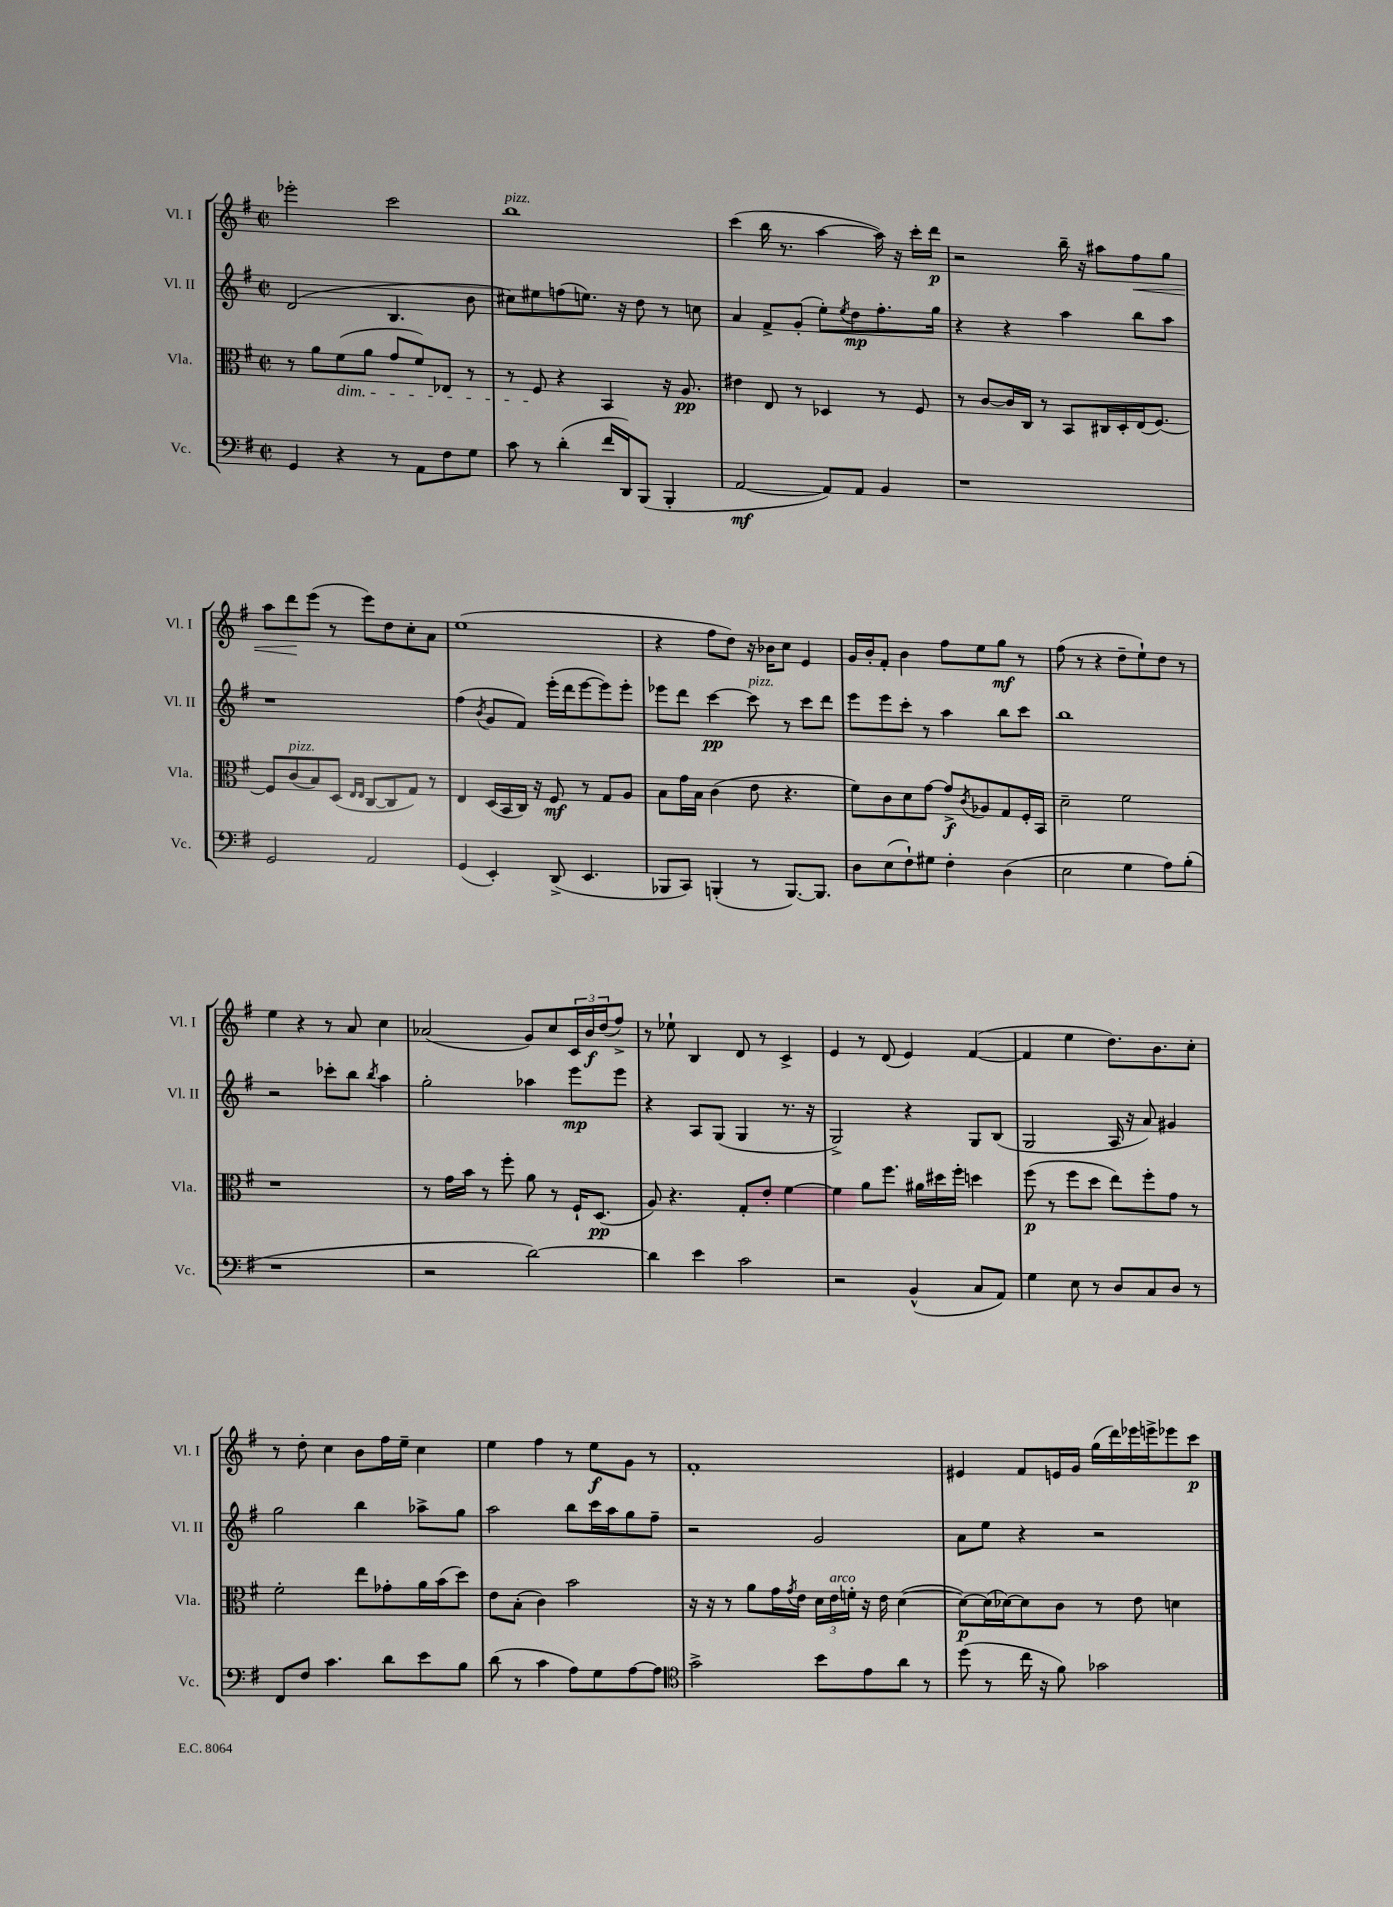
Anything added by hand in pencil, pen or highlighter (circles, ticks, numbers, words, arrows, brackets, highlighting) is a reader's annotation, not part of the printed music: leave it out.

**kern	**dynam	**kern	**dynam	**kern	**dynam	**kern	**dynam
*part4	*part4	*part3	*part3	*part2	*part2	*part1	*part1
*staff4	*staff4	*staff3	*staff3	*staff2	*staff2	*staff1	*staff1
*I"Vc.	*	*I"Vla.	*	*I"Vl. II	*	*I"Vl. I	*
*I'Vc.	*	*I'Vla.	*	*I'Vl. II	*	*I'Vl. I	*
*clefF4	*	*clefC3	*	*clefG2	*	*clefG2	*
*k[f#]	*	*k[f#]	*	*k[f#]	*	*k[f#]	*
*M2/2	*	*M2/2	*	*M2/2	*	*M2/2	*
*met(c|)	*	*met(c|)	*	*met(c|)	*	*met(c|)	*
=121	=121	=121	=121	=121	=121	=121	=121
4GG/	.	8r	.	(2d/	.	2eee-X'\	.
.	.	8a\L	.	.	.	.	.
!	!	!LO:TX:b:i:t=dim.	!	!	!	!	!
4r	.	(8f#\	.	.	.	.	.
.	.	8a\J	.	.	.	.	.
8r	.	8g/L	.	4.B/	.	2ccc\	.
8AA\L	.	8f#/)	.	.	.	.	.
8F#\	.	8E-X/J	.	.	.	.	.
8G\J	.	8r	.	8b\	.	.	.
=122	=122	=122	=122	=122	=122	=122	=122
!	!	!	!	!	!	!LO:TX:a:i:t=pizz.	!
8c\	.	8r	.	8cc#X\L)	.	1bb	.
8r	.	8F#/	.	8ee#X\	.	.	.
(4d'\	.	4r	.	(8ffn\	.	.	.
.	.	.	.	8.een\J)	.	.	.
16f#/LL	.	4BB/	.	.	.	.	.
16DD/J)	.	.	.	16r	.	.	.
(8BBB/J	.	.	.	8dd\	.	.	.
4BBB'/	.	16r	.	8r	.	.	.
.	.	8.A/	pp	.	.	.	.
.	.	.	.	8ccn\	.	.	.
=123	=123	=123	=123	=123	=123	=123	=123
[2AA/	mf	4e#X\	.	4a/	.	(4ccc\	.
.	.	8E/	.	8f#^/L	.	16bb\	.
.	.	.	.	.	.	8.r	.
.	.	8r	.	(8g'/J	.	.	.
8AA/L])	.	4D-X/	.	8ee'\L)	.	[4aa\	.
.	.	.	.	8qee/	.	.	.
8AA/J	.	.	.	8dd\	mp	.	.
4BB/	.	8r	.	8.ff#'\	.	16aa\])	.
.	.	.	.	.	.	16r	.
.	.	8F#/	.	.	.	16ccc'\LL	.
.	.	.	.	16gg\Jk	.	16ddd\JJ	p
=124	=124	=124	=124	=124	=124	=124	=124
1r	.	8r	.	4r	.	2r	.
.	.	[8c/L	.	.	.	.	.
.	.	16c/L]	.	4r	.	.	.
.	.	16C/JJ	.	.	.	.	.
.	.	8r	.	.	.	.	.
.	.	8BB/L	.	4aa\	.	16bb~\	.
.	.	.	.	.	.	16r	.
.	.	16C#X/L	.	.	.	8aa#X\L	.
.	.	16D'/	.	.	.	.	.
!	!	!	!	!	!	!	!LO:HP:b
.	.	(16E/J	.	8bb\L	.	8ff#\	<
.	.	[8.F#/J)	.	.	.	.	.
.	.	.	.	8aa\J	.	8gg\J	.
!!LO:LB:g=z
=125	=125	=125	=125	=125	=125	=125	=125
2GG/	.	8F#/L]	.	1r	.	8aa\L	.
!	!	!LO:TX:a:i:t=pizz.	!	!	!	!	!
.	.	(8c/	.	.	.	8ddd\	.
.	.	8B/)	.	.	.	(8eee\J	[
.	.	(8D/J	.	.	.	8r	.
.	.	16qqE/LL	.	.	.	.	.
.	.	16qqE/JJ	.	.	.	.	.
2AA/	.	[8C/L	.	.	.	8eee\L)	.
.	.	8C/]	.	.	.	8dd\	.
.	.	8G/J)	.	.	.	8cc'\	.
.	.	8r	.	.	.	8a\J	.
=126	=126	=126	=126	=126	=126	=126	=126
(4GG/	.	4E/	.	(4ff#\	.	(1ee	.
.	.	.	.	8qb/	.	.	.
4EE'/)	.	(16D/LL	.	8g/L	.	.	.
.	.	16BB/	.	.	.	.	.
.	.	16C/JJ)	.	8f#/J)	.	.	.
.	.	16r	.	.	.	.	.
(8DD^/	.	8F#/	mf	(16eee'\LL	.	.	.
.	.	.	.	16ddd\J	.	.	.
4.EE/	.	8r	.	[8eee\	.	.	.
.	.	8G/L	.	8eee\])	.	.	.
.	.	8A/J	.	8eee'\J	.	.	.
=127	=127	=127	=127	=127	=127	=127	=127
8BBB-X/L	.	8B\L	.	8eee-X\L	.	4r	.
8CC/J)	.	16g\L	.	8ddd\J	.	.	.
.	.	16B\JJ	.	.	.	.	.
(4BBBn'/	.	(4c\	.	[4ccc\	pp	8ff#\L	.
.	.	.	.	.	.	8dd\J)	.
!	!	!	!	!LO:TX:a:i:t=pizz.	!	!	!
8r	.	8e\	.	8ccc\]	.	16r	.
.	.	.	.	.	.	16b-X\KL	.
[8.BBB/L)	.	4.r	.	8r	.	8cc\J	.
.	.	.	.	8ccc\L	.	4e/	.
8.BBB/J]	.	.	.	.	.	.	.
.	.	.	.	8ddd\J	.	.	.
=128	=128	=128	=128	=128	=128	=128	=128
8D\L	.	8f#\L)	.	8eee\L	.	16g/LL	.
.	.	.	.	.	.	16b'/J	.
(8E\	.	8c\	.	8eee\	.	8f#'/J	.
8F#`\)	.	8d\	.	8ccc'\J	.	4b\	.
8G#X\J	.	[8g\J	.	8r	.	.	.
4F#'\	.	8g^/L]	f	4aa\	.	8ff#\L	.
.	.	8qc/	.	.	.	.	.
.	.	8A-X/	.	.	.	8ee\	.
(4D\	.	8G/	.	8bb\L	.	8gg\J	mf
.	.	16F#'/L	.	8ccc\J	.	8r	.
.	.	16BB/JJ	.	.	.	.	.
=129	=129	=129	=129	=129	=129	=129	=129
2E\	.	2d~\	.	1bb	.	(8ff#\	.
.	.	.	.	.	.	8r	.
.	.	.	.	.	.	4r	.
4G\	.	2f#\	.	.	.	8dd~\L	.
.	.	.	.	.	.	8ee`\)	.
8A\L)	.	.	.	.	.	8dd\J	.
(8B'\J	.	.	.	.	.	8r	.
!!LO:LB:g=z
=130	=130	=130	=130	=130	=130	=130	=130
1r	.	1r	.	2r	.	4ee\	.
.	.	.	.	.	.	4r	.
.	.	.	.	8ccc-X'\L	.	8r	.
.	.	.	.	8bb\J	.	8a/	.
.	.	.	.	8qbb/	.	.	.
.	.	.	.	4aa\	.	4cc\	.
=131	=131	=131	=131	=131	=131	=131	=131
2r	.	8r	.	2gg'\	.	(2a-X/	.
.	.	16g\LL	.	.	.	.	.
.	.	16b\JJ	.	.	.	.	.
.	.	8r	.	.	.	.	.
.	.	8ff#'\	.	.	.	.	.
[2d\)	.	8a\	.	4aa-X\	.	8g/L)	.
.	.	8r	.	.	.	8cc/	.
.	.	16F#`/KL	.	8eee\L	mp	24c/L	.
.	.	.	.	.	.	24b/	f
.	.	(8.D/J	pp	.	.	.	.
.	.	.	.	.	.	(24dd/J	.
.	.	.	.	8eee\J	.	8ff#^/J)	.
=132	=132	=132	=132	=132	=132	=132	=132
4d\]	.	8A/)	.	4r	.	8r	.
.	.	4.r	.	.	.	8ee-X`\	.
4e\	.	.	.	8A/L	.	4B/	.
.	.	.	.	(8G/J	.	.	.
2c\	.	8G'/L	.	4G/	.	8d/	.
.	.	8e'/J	.	.	.	8r	.
.	.	[4f#\	.	8.r	.	4c^/	.
.	.	.	.	16r	.	.	.
=133	=133	=133	=133	=133	=133	=133	=133
2r	.	4f#\]	.	2G^/)	.	4e/	.
.	.	8a\L	.	.	.	8r	.
.	.	8.ff#\J	.	.	.	(8d/	.
(4BB^^/	.	.	.	4r	.	4e/)	.
.	.	16a#X\LL	.	.	.	.	.
.	.	16dd#X\	.	.	.	.	.
.	.	16ff#'\JJ	.	.	.	.	.
8C/L	.	4ddn\	.	8G/L	.	([4f#/	.
8AA/J)	.	.	.	(8B/J	.	.	.
=134	=134	=134	=134	=134	=134	=134	=134
4G\	.	(8ff#\	p	2G/	.	4f#/]	.
.	.	8r	.	.	.	.	.
8E\	.	8ff#\L	.	.	.	4ee\	.
8r	.	8dd\J	.	.	.	.	.
8D/L	.	8ee\L)	.	16A/	.	8.dd\L)	.
.	.	.	.	16r	.	.	.
8C/	.	8ff#'\	.	8a/)	.	.	.
.	.	.	.	.	.	8.b\	.
8D/J	.	8g\J	.	4g#X/	.	.	.
8r	.	8r	.	.	.	8cc'\J	.
!!LO:LB:g=z
=135	=135	=135	=135	=135	=135	=135	=135
8FF#/L	.	2f#'\	.	2gg\	.	8r	.
8F#/J	.	.	.	.	.	8dd'\	.
4.c\	.	.	.	.	.	4cc\	.
.	.	8ee\L	.	4bb\	.	8b\L	.
8d\L	.	8g-X'\	.	.	.	16ff#\L	.
.	.	.	.	.	.	16ee~\JJ	.
8e\	.	16a\L	.	8aa-X^\L	.	4cc\	.
.	.	(16b\J	.	.	.	.	.
8B\J	.	8dd\J)	.	8gg\J	.	.	.
=136	=136	=136	=136	=136	=136	=136	=136
(8d\	.	8e\L	.	2aa\	.	4ee\	.
8r	.	(8B'\J	.	.	.	.	.
4c\	.	4c\)	.	.	.	4ff#\	.
8A\L)	.	2b\	.	8bb\L	.	8r	.
8G\	.	.	.	16ccc\L	.	8ee\L	f
.	.	.	.	16aa\J	.	.	.
[8A\	.	.	.	8gg\	.	8g\J	.
8A\J]	.	.	.	8ff#~\J	.	8r	.
=137	=137	=137	=137	=137	=137	=137	=137
*clefC4	*	*	*	*	*	*	*
2g^\	.	16r	.	2r	.	1f#'	.
.	.	16r	.	.	.	.	.
.	.	8r	.	.	.	.	.
.	.	8a\L	.	.	.	.	.
.	.	16g\L	.	.	.	.	.
.	.	8qg/	.	.	.	.	.
.	.	16e\JJ	.	.	.	.	.
8b\L	.	24d\LL	.	2g/	.	.	.
!	!	!LO:TX:a:i:t=arco	!	!	!	!	!
.	.	24e\	.	.	.	.	.
.	.	24fn'\JJ	.	.	.	.	.
8e\	.	16r	.	.	.	.	.
.	.	16e\	.	.	.	.	.
8a\J	.	([4d\	.	.	.	.	.
8r	.	.	.	.	.	.	.
=138	=138	=138	=138	=138	=138	=138	=138
(8dd\	.	8d\L_)	p	8a\L	.	4e#X/	.
8r	.	(16d\L]	.	8ee\J	.	.	.
.	.	[16d-X\J)	.	.	.	.	.
16cc\	.	8d-\]	.	4r	.	8f#/L	.
16r	.	.	.	.	.	.	.
8f#\)	.	8c\J	.	.	.	16en/L	.
.	.	.	.	.	.	16g/JJ	.
2g-X\	.	8r	.	2r	.	(16gg\LL	.
.	.	.	.	.	.	16ddd\)	.
.	.	8e\	.	.	.	16eee-X\	.
.	.	.	.	.	.	16eeen^\J	.
.	.	4dn\	.	.	.	8eee-X\	.
.	.	.	.	.	.	8ccc\J	p
==	==	==	==	==	==	==	==
*-	*-	*-	*-	*-	*-	*-	*-
